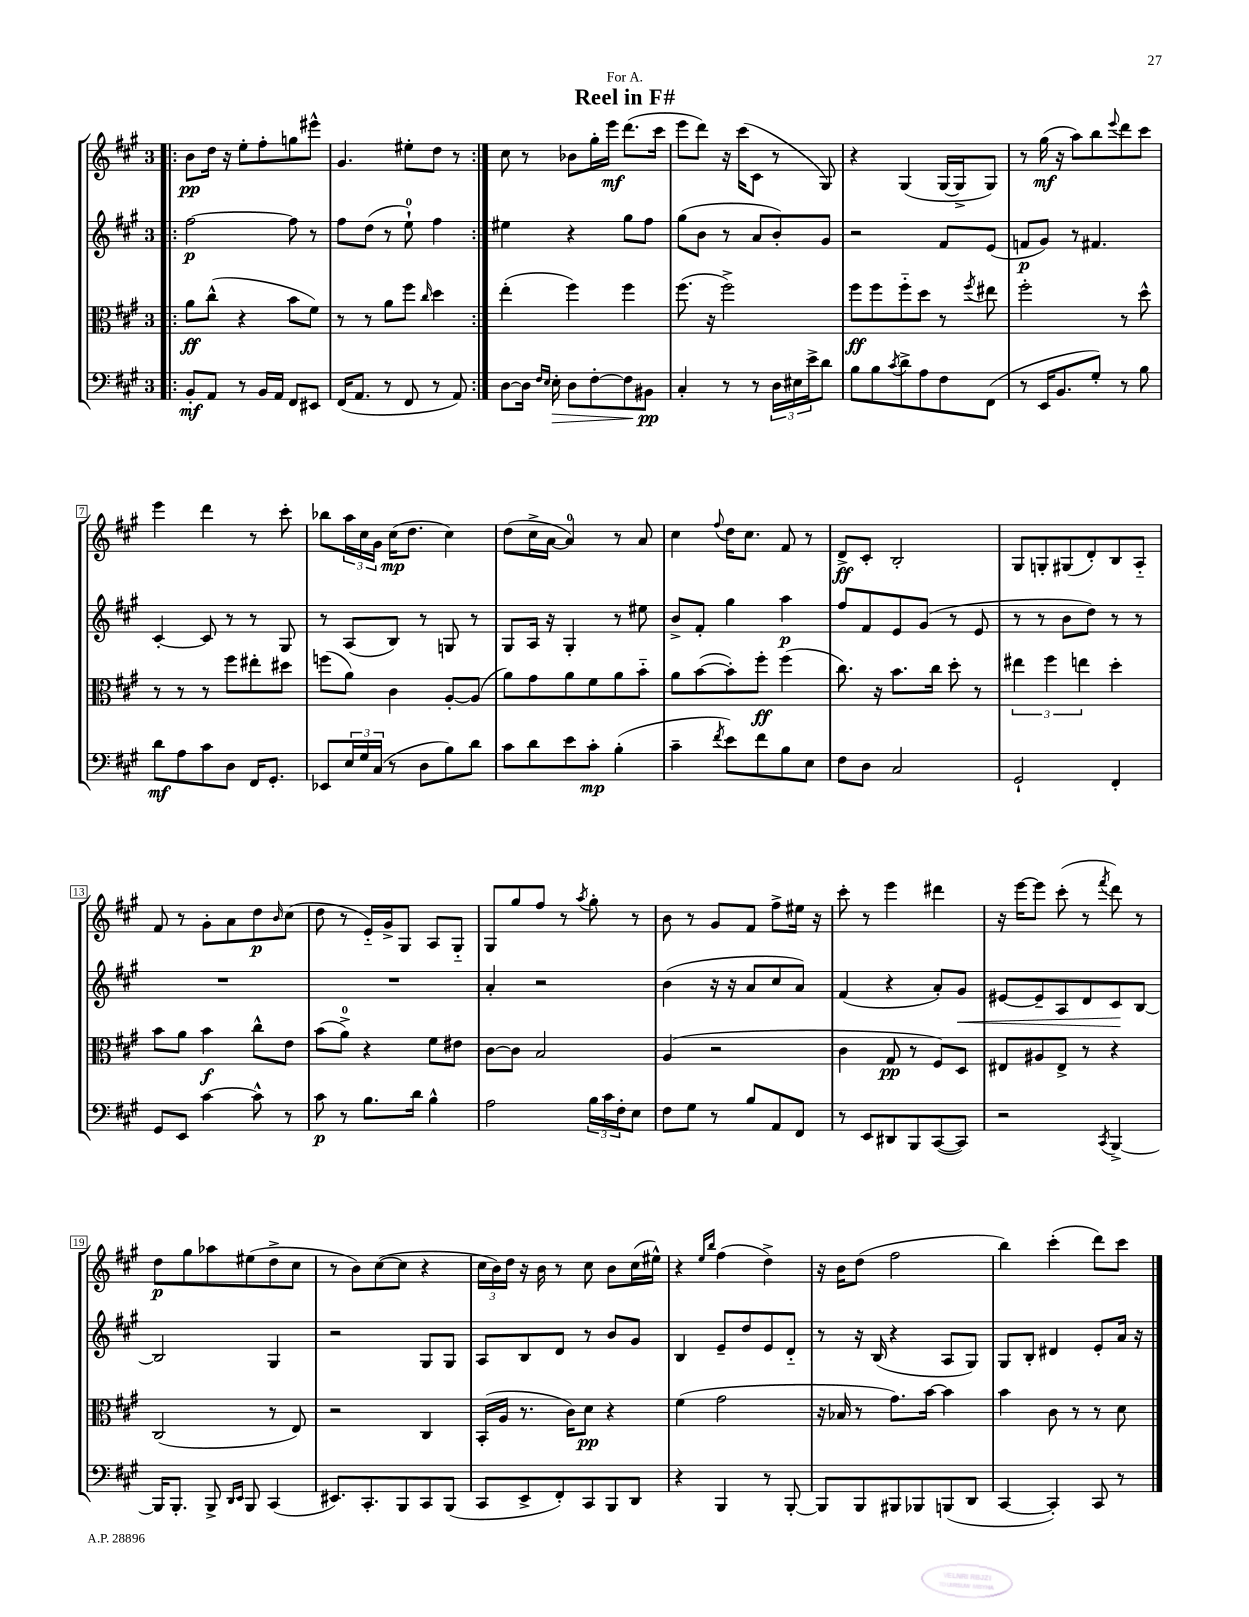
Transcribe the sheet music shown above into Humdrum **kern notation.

**kern	**dynam	**kern	**dynam	**kern	**dynam	**kern	**dynam
*part4	*part4	*part3	*part3	*part2	*part2	*part1	*part1
*staff4	*staff4	*staff3	*staff3	*staff2	*staff2	*staff1	*staff1
*clefF4	*	*clefC3	*	*clefG2	*	*clefG2	*
*k[f#c#g#]	*	*k[f#c#g#]	*	*k[f#c#g#]	*	*k[f#c#g#]	*
*M3/4	*	*M3/4	*	*M3/4	*	*M3/4	*
=1!|:	=1!|:	=1!|:	=1!|:	=1!|:	=1!|:	=1!|:	=1!|:
8BB'/L	mf	8a\L	ff	[2ff#\	p	8b\L	pp
8AA/J	.	(8cc#^^\J	.	.	.	16dd\Jk	.
.	.	.	.	.	.	16r	.
8r	.	4r	.	.	.	8ee'\L	.
16BB/LL	.	.	.	.	.	8ff#'\	.
16AA/JJ	.	.	.	.	.	.	.
8FF#/L	.	8b\L	.	8ff#\]	.	8ggn\	.
8EE#X/J	.	8f#\J)	.	8r	.	8eee#X^^\J	.
=2	=2	=2	=2	=2	=2	=2	=2
(16FF#/KL	.	8r	.	8ff#\L	.	4.g#/	.
8.AA/J	.	.	.	.	.	.	.
.	.	8r	.	(8dd\J	.	.	.
8r	.	8a\L	.	8r	.	.	.
8FF#/	.	8ff#\J	.	8ee`\)	.	8ee#X'\L	.
.	.	16qqcc#/	.	.	.	.	.
8r	.	4dd\	.	4ff#\	.	8dd\J	.
8AA/)	.	.	.	.	.	8r	.
=3:|!	=3:|!	=3:|!	=3:|!	=3:|!	=3:|!	=3:|!	=3:|!
[8D\L	.	(4ee'\	.	4ee#X\	.	8cc#\	.
16D\Jk]	.	.	.	.	.	8r	.
16qqF#/LL	.	.	.	.	.	.	.
16qqE/JJ	.	.	.	.	.	.	.
!	!LO:HP:b	!	!	!	!	!	!
16E'\	>	.	.	.	.	.	.
8D\L	.	4ff#\)	.	4r	.	8b-X\L	.
[8F#'\	.	.	.	.	.	16gg#'\L	.
.	.	.	.	.	.	16eee\JJ	mf
8F#\]	.	4ff#\	.	8gg#\L	.	(8.ddd\L	.
8BB#X\J	pp	.	.	8ff#\J	.	.	.
.	.	.	.	.	.	16ccc#\Jk	.
.	]	.	.	.	.	.	.
=4	=4	=4	=4	=4	=4	=4	=4
4C#'/	.	(8.ff#\	.	(8gg#\L	.	8eee\L	.
.	.	.	.	8b\J	.	8ddd\J)	.
.	.	16r	.	.	.	.	.
8r	.	2ff#^\)	.	8r	.	16r	.
.	.	.	.	.	.	(16ccc#\KL	.
8r	.	.	.	8a/L	.	8c#\J	.
24D\LL	.	.	.	8b'/)	.	8r	.
24E#X\	.	.	.	.	.	.	.
24e^\J	.	.	.	.	.	.	.
8d\J	.	.	.	8g#/J	.	8G#/)	.
=5	=5	=5	=5	=5	=5	=5	=5
8B\L	.	8ff#\L	ff	2r	.	4r	.
8B\	.	8ff#\	.	.	.	.	.
8qc#/	.	.	.	.	.	.	.
8d^\	.	8ff#\	.	.	.	(4G#/	.
8A\	.	8dd\J	.	.	.	.	.
8F#\	.	8r	.	8f#/L	.	[16G#/LL	.
.	.	.	.	.	.	16G#^/J]	.
.	.	8qff#/	.	.	.	.	.
(8FF#\J	.	8ee#X\	.	(8e/J	.	8G#/J)	.
=6	=6	=6	=6	=6	=6	=6	=6
8r	.	2ff#'\	.	8fn/L	p	8r	.
16EE/KL	.	.	.	8g#/J)	.	(16gg#\	mf
8.BB/	.	.	.	.	.	16r	.
.	.	.	.	8r	.	8aa\L)	.
8G#'/J)	.	.	.	4.f#X/	.	8bb\	.
.	.	.	.	.	.	8qqeee/	.
8r	.	8r	.	.	.	8ddd\	.
8B\	.	8dd^^\	.	.	.	8ccc#\J	.
!!LO:LB:g=z
=7	=7	=7	=7	=7	=7	=7	=7
8d\L	mf	8r	.	[4c#'/	.	4eee\	.
8A\	.	8r	.	.	.	.	.
8c#\	.	8r	.	8c#/]	.	4ddd\	.
8D\J	.	8ff#\L	.	8r	.	.	.
16FF#/KL	.	8ee#X'\	.	8r	.	8r	.
8.GG#'/J	.	.	.	.	.	.	.
.	.	8dd#X\J	.	8G#/	.	8ccc#'\	.
=8	=8	=8	=8	=8	=8	=8	=8
8EE-X/L	.	(8ffn\L	.	8r	.	8bb-X\L	.
24E/L	.	8a\J)	.	(8A/L	.	24aa\L	.
24G#/	.	.	.	.	.	24cc#\	.
(24C#/JJ	.	.	.	.	.	24g#\JJ	.
8r	.	4c#\	.	8B/J)	.	(16cc#\KL	mp
.	.	.	.	.	.	8.dd\J	.
8D\L	.	.	.	8r	.	.	.
8B\)	.	[8A'/L	.	8Gn/	.	4cc#\)	.
8d\J	.	(8A/J]	.	8r	.	.	.
=9	=9	=9	=9	=9	=9	=9	=9
8c#\L	.	8a\L)	.	8G#/L	.	(8dd\L	.
8d\	.	8g#\	.	16A/Jk	.	16cc#^\L	.
.	.	.	.	16r	.	[16a\JJ	.
8e\	.	8a\	.	4G#'/	.	4a/])	.
8c#'\J	mp	8f#\	.	.	.	.	.
(4B'\	.	8a\	.	8r	.	8r	.
.	.	8b\J	.	8ee#X\	.	8a/	.
=10	=10	=10	=10	=10	=10	=10	=10
4c#~\	.	8a\L	.	8b^/L	.	4cc#\	.
.	.	([8b\	.	8f#'/J	.	.	.
8qf#/	.	.	.	.	.	8qqff#/	.
8e\L)	.	8b'\])	.	4gg#\	.	16dd\KL	.
.	.	.	.	.	.	8.cc#\J	.
8f#\	.	8ff#'\J	ff	.	.	.	.
8B\	.	(4ff#\	.	4aa\	p	8f#/	.
8E\J	.	.	.	.	.	8r	.
=11	=11	=11	=11	=11	=11	=11	=11
8F#\L	.	8.cc#\)	.	8ff#/L	.	8d^/L	ff
8D\J	.	.	.	8f#/	.	8c#'/J	.
.	.	16r	.	.	.	.	.
2C#/	.	8.b\L	.	8e/	.	2B'/	.
.	.	.	.	(8g#/J	.	.	.
.	.	16cc#\Jk	.	.	.	.	.
.	.	8dd'\	.	8r	.	.	.
.	.	8r	.	8e/	.	.	.
=12	=12	=12	=12	=12	=12	=12	=12
2GG#`/	.	6ee#X\	.	8r	.	8G#/L	.
.	.	.	.	8r	.	8Gn'/	.
.	.	6ff#\	.	.	.	.	.
.	.	.	.	8b\L	.	(8G#X/	.
.	.	6een\	.	.	.	.	.
.	.	.	.	8dd\J)	.	8d'/)	.
4FF#'/	.	4dd'\	.	8r	.	8B/	.
.	.	.	.	8r	.	8A/J	.
!!LO:LB:g=z
=13	=13	=13	=13	=13	=13	=13	=13
8GG#/L	.	8b\L	.	2.r	.	8f#/	.
8EE/J	.	8a\J	.	.	.	8r	.
[4c#\	.	4b\	f	.	.	8g#'\L	.
.	.	.	.	.	.	8a\	.
8c#^^\]	.	8cc#^^\L	.	.	.	8dd\	p
.	.	.	.	.	.	16qqb/	.
8r	.	8e\J	.	.	.	(8cc#\J	.
=14	=14	=14	=14	=14	=14	=14	=14
8c#\	p	(8b\L	.	2.r	.	8dd\	.
8r	.	8a^\J)	.	.	.	8r	.
8.B\L	.	4r	.	.	.	16e/LL)	.
.	.	.	.	.	.	16g#^/J	.
.	.	.	.	.	.	8G#/J	.
16d\Jk	.	.	.	.	.	.	.
4B^^\	.	8f#\L	.	.	.	8A/L	.
.	.	8e#X\J	.	.	.	8G#/J	.
=15	=15	=15	=15	=15	=15	=15	=15
2A\	.	[8c#\L	.	4a'/	.	8G#/L	.
.	.	8c#\J]	.	.	.	8gg#/	.
.	.	2B/	.	2r	.	8ff#/J	.
.	.	.	.	.	.	8r	.
.	.	.	.	.	.	8qaa/	.
24B\LL	.	.	.	.	.	8gg#'\	.
24c#\	.	.	.	.	.	.	.
24F#'\J	.	.	.	.	.	.	.
8E\J	.	.	.	.	.	8r	.
=16	=16	=16	=16	=16	=16	=16	=16
8F#\L	.	(4A/	.	(4b\	.	8b\	.
8G#\J	.	.	.	.	.	8r	.
8r	.	2r	.	16r	.	8g#/L	.
.	.	.	.	16r	.	.	.
8B/L	.	.	.	8a/L	.	8f#/J	.
8AA/	.	.	.	8cc#/	.	8ff#^\L	.
8FF#/J	.	.	.	8a/J)	.	16ee#X\Jk	.
.	.	.	.	.	.	16r	.
=17	=17	=17	=17	=17	=17	=17	=17
8r	.	4c#\	.	(4f#/	.	8ccc#'\	.
8EE/L	.	.	.	.	.	8r	.
8DD#X/	.	8G#/	pp	4r	.	4eee\	.
8BBB/	.	8r	.	.	.	.	.
([8CC#/	.	8F#/L)	.	8a'/L)	.	4ddd#X\	.
!	!	!	!	!	!LO:HP:b	!	!
8CC#/J])	.	8D/J	.	8g#/J	<	.	.
=18	=18	=18	=18	=18	=18	=18	=18
2r	.	8E#X/L	.	[8e#X/L	.	16r	.
.	.	.	.	.	.	[16eee\KL	.
.	.	8A#X/	.	8e#~/]	.	8eee\J]	.
.	.	8E#^/J	.	8A/	.	(8ccc#'\	.
.	.	8r	.	8d/	.	8r	.
8qCC#/	.	.	.	.	.	8qfff#/	.
[4BBB^/	.	4r	.	8c#/	.	8ddd\)	.
.	.	.	.	[8B/J	[	8r	.
!!LO:LB:g=z
=19	=19	=19	=19	=19	=19	=19	=19
16BBB/KL]	.	(2C#/	.	2B/]	.	8dd\L	p
8.BBB'/J	.	.	.	.	.	.	.
.	.	.	.	.	.	8gg#\	.
8BBB^/	.	.	.	.	.	8aa-X\	.
16qqDD/LL	.	.	.	.	.	.	.
16qqEE/JJ	.	.	.	.	.	.	.
8BBB/	.	.	.	.	.	(8ee#X\	.
(4CC#/	.	8r	.	4G#/	.	8dd^\	.
.	.	8E/)	.	.	.	8cc#\J	.
=20	=20	=20	=20	=20	=20	=20	=20
8.EE#X/L)	.	2r	.	2r	.	8r	.
.	.	.	.	.	.	8b\L)	.
8.CC#'/	.	.	.	.	.	.	.
.	.	.	.	.	.	([8cc#\	.
8BBB/	.	.	.	.	.	8cc#\J]	.
8CC#/	.	4C#/	.	8G#/L	.	4r	.
(8BBB/J	.	.	.	8G#/J	.	.	.
=21	=21	=21	=21	=21	=21	=21	=21
8CC#/L	.	(16BB'/LL	.	8A/L	.	24cc#\LL	.
.	.	.	.	.	.	24b\)	.
.	.	16A/JJ	.	.	.	.	.
.	.	.	.	.	.	24dd\JJ	.
8EE^/	.	8.r	.	8B/	.	16r	.
.	.	.	.	.	.	16b\	.
8FF#'/)	.	.	.	8d/J	.	8r	.
.	.	16c#\KL)	.	.	.	.	.
8CC#/	.	8d\J	pp	8r	.	8cc#\	.
8BBB/	.	4r	.	8b/L	.	8b\L	.
8DD/J	.	.	.	8g#/J	.	(16cc#\L	.
.	.	.	.	.	.	16ee#X^^\JJ)	.
=22	=22	=22	=22	=22	=22	=22	=22
4r	.	(4f#\	.	4B/	.	4r	.
.	.	.	.	.	.	16qqee/LL	.
.	.	.	.	.	.	16qqbb/JJ	.
4BBB/	.	2g#\	.	8e~/L	.	(4ff#\	.
.	.	.	.	8dd/	.	.	.
8r	.	.	.	8e/	.	4dd^\)	.
[8BBB'/	.	.	.	8d/J	.	.	.
=23	=23	=23	=23	=23	=23	=23	=23
8BBB/L]	.	16r	.	8r	.	16r	.
.	.	16B-X/	.	.	.	16b\KL	.
8BBB/	.	8r	.	16r	.	(8dd\J	.
.	.	.	.	(16B/	.	.	.
8BBB#X/	.	8.g#\L)	.	4r	.	2ff#\	.
8BBB-X/	.	.	.	.	.	.	.
.	.	[16b\Jk	.	.	.	.	.
(8BBBn/	.	4b\]	.	8A/L	.	.	.
8DD/J	.	.	.	8G#/J)	.	.	.
=24	=24	=24	=24	=24	=24	=24	=24
[4CC#/	.	4b\	.	8G#/L	.	4bb\)	.
.	.	.	.	8B'/J	.	.	.
4CC#'/])	.	8c#\	.	4d#X/	.	(4ccc#'\	.
.	.	8r	.	.	.	.	.
8CC#/	.	8r	.	8e'/L	.	8ddd\L)	.
8r	.	8d\	.	16a/Jk	.	8ccc#\J	.
.	.	.	.	16r	.	.	.
==	==	==	==	==	==	==	==
*-	*-	*-	*-	*-	*-	*-	*-
